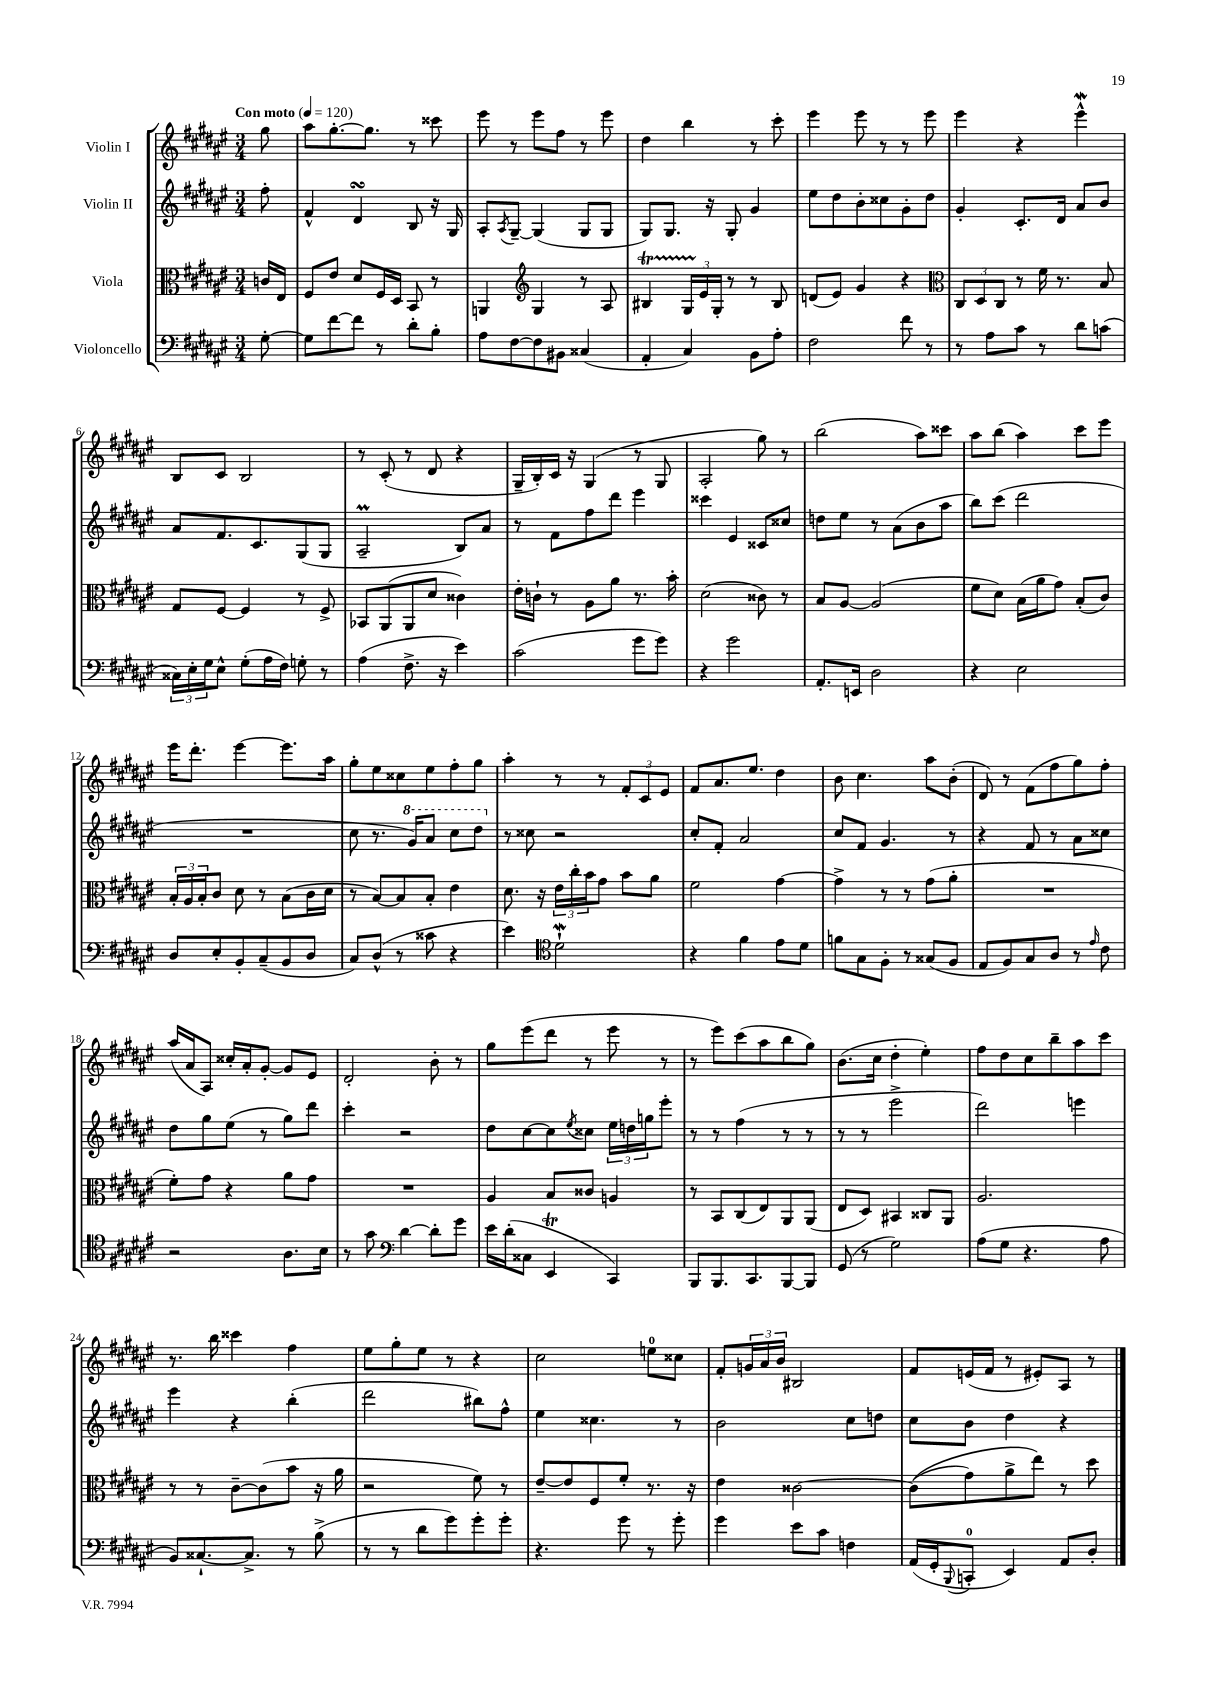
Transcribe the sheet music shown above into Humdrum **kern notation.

**kern	**kern	**kern	**kern
*part4	*part3	*part2	*part1
*staff4	*staff3	*staff2	*staff1
*I"Violoncello	*I"Viola	*I"Violin II	*I"Violin I
*clefF4	*clefC3	*clefG2	*clefG2
*k[f#c#g#d#a#e#]	*k[f#c#g#d#a#e#]	*k[f#c#g#d#a#e#]	*k[f#c#g#d#a#e#]
*M3/4	*M3/4	*M3/4	*M3/4
*MM120	*MM120	*MM120	*MM120
=	=	=	=
!	!	!	!LO:TX:a:B:t=Con moto
[8G#'\	16cn/LL	8ff#'\	8gg#\
.	16E#/JJ	.	.
=1	=1	=1	=1
8G#\L]	8F#/L	4f#^^/	8aa#\L
[8f#\	8e#/J	.	[8.gg#'\
8f#\J]	8d#/L	4d#sSSS/	.
.	.	.	8.gg#\J]
8r	16F#/L	.	.
.	16D#/JJ	.	.
8d#'\L	8BB/	8B/	8r
8B'\J	8r	16r	8ccc##X\
.	.	16G#/	.
=2	=2	=2	=2
8A#\L	4AAn/	8A#'/L	8eee#\
.	.	8qA#/	.
[8F#\	.	[8G#~/J	8r
*	*clefG2	*	*
8F#\]	4G#/	(4G#/]	8eee#\L
8BB#X\J	.	.	8ff#\J
(4C##X/	8r	8G#/L	8r
.	8A#/	8G#/J	8eee#\
=3	=3	=3	=3
4AA#'/	4B#Xt/	8G#/L)	4dd#\
.	.	8.G#/J	.
4C#/)	24G#TTT/LL	.	4bb\
.	24e#/	.	.
.	.	16r	.
.	24G#'/JJ	.	.
.	8r	8G#'/	.
8BB\L	8r	4g#/	8r
8A#'\J	8B#/	.	8ccc#'\
=4	=4	=4	=4
2F#\	(8dn/L	8ee#\L	4eee#\
.	8e#/J)	8dd#\	.
.	4g#/	8b'\	8eee#\
.	.	8cc##X\	8r
8f#\	4r	8g#'\	8r
8r	.	8dd#\J	8eee#\
=5	=5	=5	=5
*	*clefC3	*	*
8r	12C#/L	4g#'/	4eee#\
.	12D#/	.	.
8A#\L	.	.	.
.	12C#/J	.	.
8c#\J	8r	8.c#'/L	4r
8r	16f#\	.	.
.	8.r	16d#/Jk	.
8d#\L	.	8a#/L	4eee#W^^\
(8cn\J	8B/	8b/J	.
!!LO:LB:g=z
=6	=6	=6	=6
24C##X\LL)	8G#/L	8a#/L	8B/L
24E#'\	.	.	.
24G#\J	.	.	.
8E#^^\J	[8F#/J	8.f#/	8c#/J
(8G#'\L	4F#/]	.	2B/
.	.	8.c#/	.
16A#\L	.	.	.
16F#\JJ)	.	.	.
8Gn'\	8r	(8G#/	.
8r	8F#^/	8G#/J	.
=7	=7	=7	=7
(4A#\	8BB-X/L	2A#m~/	8r
.	(8AA#/	.	(8c#'/
8.F#^\	8AA#/	.	8r
.	8d#/J	.	8d#/
16r	.	.	.
4e#\)	4c##X\)	8B/L)	4r
.	.	8a#/J	.
=8	=8	=8	=8
(2c#\	16e#'\LL	8r	16G#~/LL
.	16cn`\JJ	.	16B'/)
.	8r	8f#\L	16c#/JJ
.	.	.	16r
.	8A#\L	8ff#\	(4G#/
.	8a#\J	8ddd#\J	.
8g#\L	8.r	4eee#\	8r
8g#\J)	.	.	8G#/
.	16b'\	.	.
=9	=9	=9	=9
4r	(2d#\	4ccc##X\	2A#'/
2g#\	.	4e#/	.
.	8c##X\)	8c##X/L	8gg#\)
.	8r	8cc##X/J	8r
=10	=10	=10	=10
8.AA#'/L	8B/L	8ddn\L	(2bb\
.	[8A#/J	8ee#\J	.
16EEn/Jk	.	.	.
2D#\	(2A#/]	8r	.
.	.	(8a#\L	.
.	.	8b\	8aa#\L)
.	.	8aa#\J	8ccc##X\J
=11	=11	=11	=11
4r	8f#\L	8bb\L)	8aa#\L
.	8d#\J)	(8ccc#\J	(8bb\J
2E#\	(16B\LL	2ddd#\	4aa#\)
.	16a#\J	.	.
.	8g#\J)	.	.
.	(8B'/L	.	8ccc#\L
.	8c#/J)	.	8eee#\J
!!LO:LB:g=z
=12	=12	=12	=12
8D#/L	24B'/LL	2.r	16eee#\KL
.	24A#/	.	.
.	.	.	8.ddd#'\J
.	24B'/J	.	.
8E#'/	8c#/J	.	.
8BB'/	8d#\	.	[4eee#\
(8C#~/	8r	.	.
8BB/	(8B\L	.	8.eee#\L]
8D#/J	16c#\L	.	.
.	16d#\JJ	.	16aa#\Jk
=13	=13	=13	=13
8C#/L)	8r	8cc#\	8gg#'\L
(8D#^^/J	[8B/L)	8.r	8ee#\
8r	8B/]	.	8cc##X\
*	*	*8va	*
.	.	16gg#/KL)	.
8c##X\	8B'/J	8aa#/J	8ee#\
4r	4e#\	8ccc#\L	8ff#'\
.	.	8ddd#\J	8gg#\J
=14	=14	=14	=14
*	*	*X8va	*
4e#\)	8.d#\	8r	4aa#'\
.	.	8cc##X\	.
.	16r	.	.
*clefC4	*	*	*
2d#W`\	24e#\LL	2r	8r
.	24cc#'\	.	.
.	24b\J	.	.
.	8g#\J	.	8r
.	8b\L	.	12f#'/L
.	.	.	12c#/
.	8a#\J	.	.
.	.	.	12e#/J
=15	=15	=15	=15
4r	2f#\	8cc#'/L	8f#/L
.	.	8f#'/J	8.a#/
4f#\	.	2a#/	.
.	.	.	8.ee#/J
8e#\L	[4g#\	.	4dd#\
8d#\J	.	.	.
=16	=16	=16	=16
8fn\L	4g#^\]	8cc#/L	8b\
8G#\	.	8f#/J	4.cc#\
8F#'\J	8r	4.g#/	.
8r	8r	.	.
(8G##X/L	(8g#\L	.	8aa#\L
8F#/J	8a#'\J	8r	(8b'\J
=17	=17	=17	=17
8E#/L	2.r	4r	8d#/)
8F#/)	.	.	8r
8G#/	.	8f#/	(8f#\L
8A#/J	.	8r	8ff#\
8r	.	8a#\L	8gg#\)
16qqe#/	.	.	.
8c#\	.	8cc##X\J	8ff#'\J
!!LO:LB:g=z
=18	=18	=18	=18
2r	8f#'\L)	8dd#\L	(16aa#/LL
.	.	.	16a#/J
.	8g#\J	8gg#\	8A#/J)
.	4r	(8ee#\J	16cc##X'/LL
.	.	.	16a#'/J
.	.	8r	[8g#'/J
8.A#\L	8a#\L	8gg#\L)	8g#/L]
.	8g#\J	8ddd#\J	8e#/J
16B\Jk	.	.	.
=19	=19	=19	=19
8r	2.r	4ccc#'\	2d#'/
8g#\	.	.	.
*clefF4	*	*	*
[4d#\	.	2r	.
8d#'\L]	.	.	8b'\
8g#\J	.	.	8r
=20	=20	=20	=20
16e#\LL	4A#/	8dd#\L	8gg#\L
(16d#'\J	.	.	.
8C##X\J	.	[8cc#\	(8eee#\
4EE#t/	8B/L	8cc#\]	8ddd#\J
.	.	8qee#/	.
.	8c##X/J	8cc##X\J	8r
4CC#/)	4An/	24ee#\LL	8eee#\
.	.	24ddn\	.
.	.	24ggn\J	.
.	.	8eee#'\J	8r
=21	=21	=21	=21
8BBB/L	8r	8r	8r
8.BBB/	8BB/L	8r	8eee#\L)
.	(8C#/	(4ff#\	(8ccc#\
8.CC#/	.	.	.
.	8E#/)	.	8aa#\
[8BBB/	8AA#/	8r	8bb\
8BBB/J]	(8AA#/J	8r	8gg#\J)
=22	=22	=22	=22
(8GG#/	8E#/L	8r	(8.b\L
8r	8D#/J)	8r	.
.	.	.	16cc#\Jk
2G#\)	4BB#X/	2eee#^\	4dd#'\
.	8C##X/L	.	4ee#'\)
.	8AA#/J	.	.
=23	=23	=23	=23
(8A#\L	2.A#/	2ddd#\)	8ff#\L
8G#\J	.	.	8dd#\
4.r	.	.	8cc#\
.	.	.	8bb~\
.	.	4eeen\	8aa#\
8A#\	.	.	8ccc#\J
!!LO:LB:g=z
=24	=24	=24	=24
8BB/L)	8r	4eee#\	8.r
[8.C##X`/	8r	.	.
.	.	.	16bb\
.	[8c#~\L	4r	4ccc##X\
8.C##^/J]	.	.	.
.	(8c#\]	.	.
8r	8b\J	(4bb'\	4ff#\
(8B^\	16r	.	.
.	16a#\	.	.
=25	=25	=25	=25
8r	2r	2ddd#\	8ee#\L
8r	.	.	8gg#'\
8d#\L	.	.	8ee#\J
8g#\)	.	.	8r
8g#'\	8f#\)	8bb#X\L)	4r
8g#'\J	8r	8ff#^^\J	.
=26	=26	=26	=26
4.r	[8e#~/L	4ee#\	2cc#\
.	8e#/]	.	.
.	8F#/	4.cc##X\	.
8g#\	8f#'/J	.	.
8r	8.r	.	8een\L
8g#'\	.	8r	8cc##X\J
.	16r	.	.
=27	=27	=27	=27
4g#\	4e#\	2b\	8f#'/L
.	.	.	24gn/L
.	.	.	24a#/
.	.	.	24b/JJ
8e#\L	[2c##X\	.	2B#X/
8c#\J	.	.	.
4Fn\	.	8cc#\L	.
.	.	8ddn\J	.
=28	=28	=28	=28
(16AA#/LL	((8c##\L]	8cc#\L	8f#/L
16GG#'/J	.	.	.
8qqBBB/	.	.	.
8CCn'/J	8g#\)	8b\J	(16en/L
.	.	.	16f#/JJ
4EE#/)	8a#^\	4dd#\	8r
.	8ee#\J)	.	8e#X'/L)
8AA#/L	8r	4r	8A#/J
8D#'/J	8dd#\	.	8r
==	==	==	==
*-	*-	*-	*-
